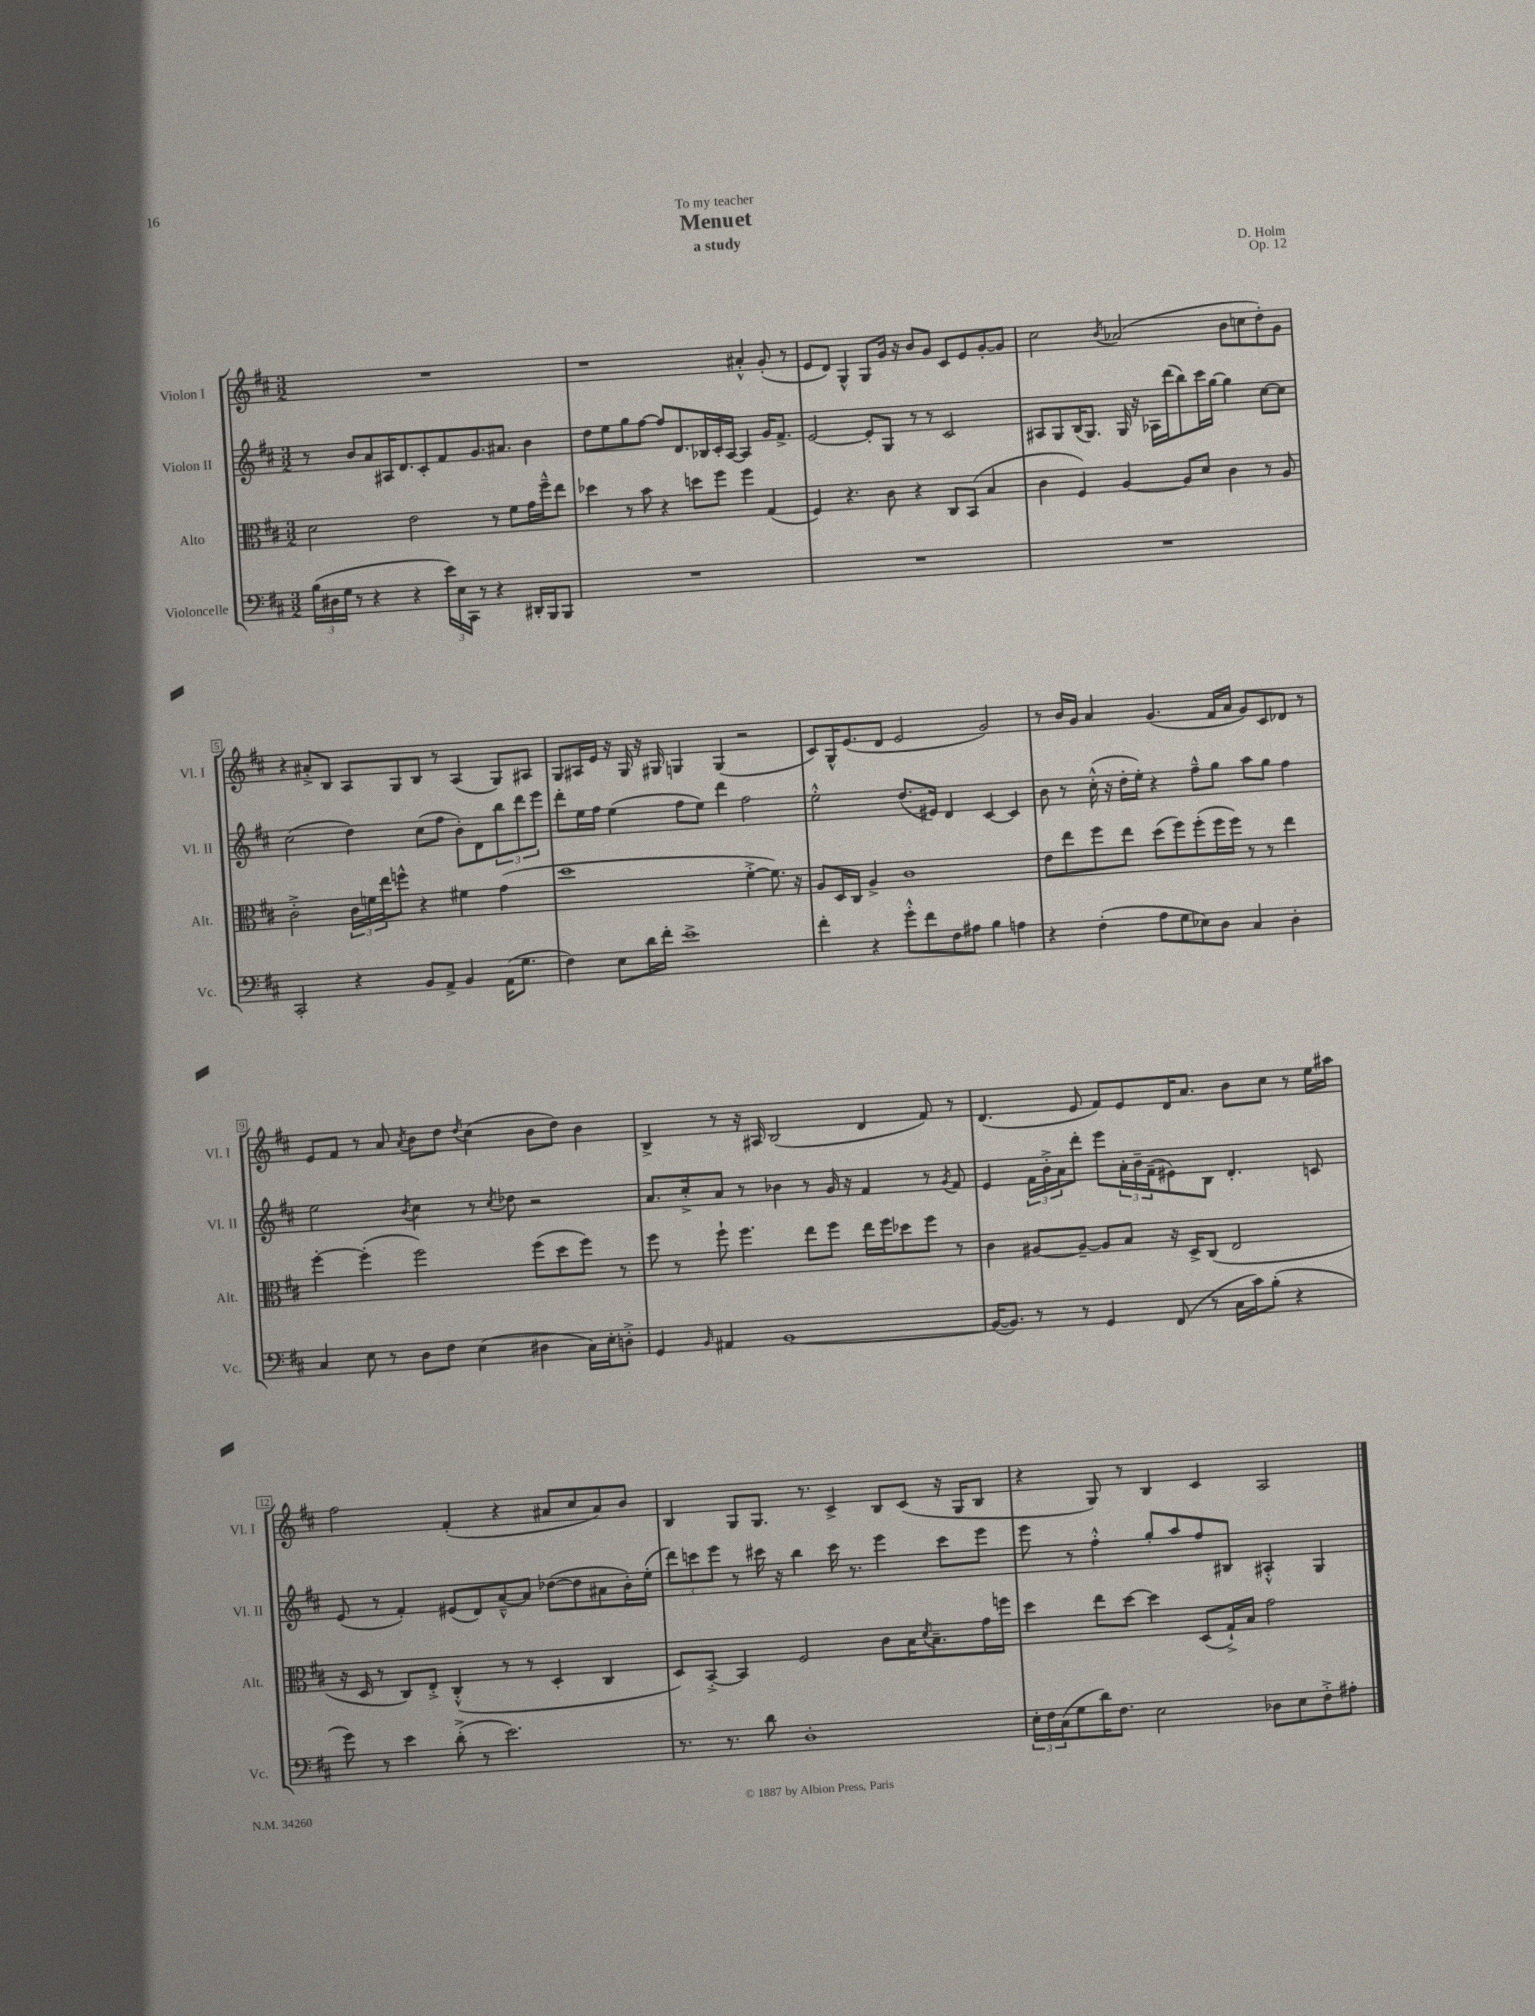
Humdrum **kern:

**kern	**kern	**kern	**kern
*part4	*part3	*part2	*part1
*staff4	*staff3	*staff2	*staff1
*I"Violoncelle	*I"Alto	*I"Violon II	*I"Violon I
*I'Vc.	*I'Alt.	*I'Vl. II	*I'Vl. I
*clefF4	*clefC3	*clefG2	*clefG2
*k[f#c#]	*k[f#c#]	*k[f#c#]	*k[f#c#]
*M3/2	*M3/2	*M3/2	*M3/2
=1	=1	=1	=1
(24B\LL	2d\	8r	1.r
24D#X\	.	.	.
24G\JJ	.	.	.
8r	.	8b/L	.
4r	.	8a/	.
.	.	16A#X/K	.
.	.	8.d/	.
4r	2e\	.	.
.	.	8c#'/	.
24e\LL)	.	8f#/	.
24E\	.	.	.
24CC#\JJ	.	.	.
8r	.	8.g/	.
4r	8r	.	.
.	.	8.a#X/J	.
.	8f#\L	.	.
16DD#X'/LL	16g\L	4b\	.
16BBB/J	16ff#~^^\J	.	.
8BBB/J	8ee\J	.	.
=2	=2	=2	=2
1.r	4dd-X\	8dd\L	1r
.	.	8ee\	.
.	8r	8gg\	.
.	8b\	[8ff#\J	.
.	4r	8ff#/L]	.
.	.	8.d/	.
.	8ddn\L	.	.
.	.	16B-X/L	.
.	8ff#\J	16c#'/	.
.	.	[16A/JJ	.
.	4ff#\	4A/]	4a#X'^^/
.	(4G/	16g/KL	(8g'/
.	.	8.f#^/J	.
.	.	.	8r
=3	=3	=3	=3
1.r	4F#/)	[2e/	8e/L
.	.	.	8d/J)
.	4.r	.	4G^^/
.	.	8e'/L]	8G/L
.	8c#\	8G/J	16g/Jk
.	.	.	16r
.	4r	8r	8b/L
.	.	8r	8g/J
.	8C#/L	2c#/	8c#/L
.	(8BB/J	.	8e/
.	4B/	.	[8g'/
.	.	.	8g/J]
=4	=4	=4	=4
1.r	4c#\	8A#X/L	2cc#\
.	.	8G/	.
.	4F#/)	(16B/K	.
.	.	8.G/J)	.
.	.	.	8qb/
.	[4A/	16G/	(2a-X/
.	.	16r	.
.	.	16A-X\LL	.
.	.	(16ddd\J	.
.	8A/L]	8bb\)	.
.	8d/J	16ccc#\L	.
.	.	[16gg\JJ	.
.	4c#\	4gg\]	8b\L
.	.	.	8ccn\
.	8r	[8cc#\L	8dd'\)
.	8A/	8cc#\J]	8g\J
!!LO:LB:g=z
=5	=5	=5	=5
2CC#'/	2c#'^\	(2cc#\	4r
.	.	.	8a#X'^/L
.	.	.	8B/J
4r	24c#\LL	4dd\)	8A/L
.	24fn\	.	.
.	24ee\J	.	.
.	8ffn^^\J	.	8G/
8BB/L	4r	(8cc#\L	8B/J
8AA^/J	.	8ff#\J	8r
4BB/	4f#X\	8b'\L)	(4A/
.	.	8d\	.
(16AA\KL	(4g\	12bb\	8G/L)
8.G\J	.	.	.
.	.	12ddd\	.
.	.	.	8A#X/J
.	.	12eee\J	.
=6	=6	=6	=6
4F#\)	1dd	8ddd'\L	8G/L
.	.	16ee\L	16A#X/L
.	.	16ff#\JJ	16e/JJ
8E\L	.	(4ee\	16r
.	.	.	16G/
16d\L	.	.	16r
16f#'\JJ	.	.	16G#X/
1e^	.	8ff#\L	4Gn/
.	.	8ee\J)	.
.	.	4ddd\	(4G/
.	[4f#'^\	2ff#\	2r
.	8.f#\])	.	.
.	16r	.	.
=7	=7	=7	=7
4f#'\	8A/L	2ee'^^\	8c#/L)
.	16D/L	.	16G^^/K
.	16C#/JJ	.	(8.e/
4r	4A^/	.	.
.	.	.	8d/J
8g'^^\L	1c#	(8.dd/L	2e/
8f#\	.	.	.
.	.	16e#X/Jk)	.
8F#\	.	4d/	.
8A#X\J	.	.	.
4B\	.	[4c#/	2g/)
4An\	.	4c#/]	.
=8	=8	=8	=8
4r	8e\L	8b\	8r
.	8ee\	8r	16b/LL
.	.	.	16g/JJ
(4F#'\	8ff#\	(16cc#'^^\	4a/
.	.	16r	.
.	8ee\J	16dd'\LL	.
.	.	16ee'\JJ)	.
8A\L	(8dd\L	4r	(4.g/
8G\	8ff#\)	.	.
8E-X\)	(8ff#'\	8ff#~^^\L	.
8D\J	16ff#\L	8gg\J	16f#/LL
.	16ff#\JJ)	.	16a/JJ
4C#/	8r	8aa\L	8g/L)
.	8r	8gg\J	8c#/
4D'\	4ee\	4ff#\	8d-X/J
.	.	.	8r
!!LO:LB:g=z
=9	=9	=9	=9
4C#/	[4ff#'\	2ee\	8e/L
.	.	.	8f#/J
8E\	(4ff#'\]	.	8r
8r	.	.	8a/
.	.	8qb/	8qa/
8D\L	2ff#\)	4cc#\	8b\L
8F#\J	.	.	8dd\J
.	.	.	8qdd/
(4E\	.	8r	(4cc#\
.	.	8qcc#/	.
.	.	8dd-X\	.
4D#X\	(8ff#\L	2r	8b\L
.	8dd\	.	8dd\J)
16C#\LL)	8ff#\J)	.	4b\
16E'\J	.	.	.
8Dn'^\J	8r	.	.
=10	=10	=10	=10
4GG/	8ff#\	8.a/L	4B^/
.	8r	.	.
.	.	16cc#'^/k	.
16qqBB/	.	.	.
4AA#X/	8ff#`\	8a/J	8r
.	4.ff#\	8r	16r
.	.	.	16A#X/
[1BB	.	4b-X\	(2B/
.	8ee\L	8r	.
.	8ff#\J	16g/	.
.	.	16r	.
.	16ee\LL	4f#/	4d/
.	16ff#\J	.	.
.	8dd-X\	.	.
.	8ff#\J	8r	8f#/)
.	.	8qg/	.
.	8r	8f#/	8r
=11	=11	=11	=11
(16BB/KL_	4c#\	4e/	(4.d/
8.BB/J])	.	.	.
8r	[8A#X/L	24f#\LL	.
.	.	24b'^\	.
.	.	24a\J	.
8r	8A#~/J_	8ddd'\J	8e/
4GG/	8A#/L]	8eee\L	8f#/L)
.	8B/J	24a'\L	8e/
.	.	24b~\	.
.	.	(24f#~\J	.
(8FF#/	16r	8e#X\)	16d/K
.	16D^/KL	.	8.a/J
8r	(8C#/J	8B\J	.
16C#\LL	2E/	4.d'/	8b\L
16c#\J)	.	.	.
(8B'\J	.	.	8cc#\J
4r	.	.	8r
.	.	8cn/	16ee\LL
.	.	.	16aa#X\JJ
!!LO:LB:g=z
=12	=12	=12	=12
8g\)	16r	(8e/	2ff#\
.	16D/	.	.
8r	8r	8r	.
4e\	8C#/L)	4f#'/)	.
.	8E'^/J	.	.
(8d'^\	(4C#'^^/	(8e#X/L	(4f#'/
8r	.	8d/)	.
2.e\)	8r	[8a~^^/	4r
.	8r	8a/J]	.
.	4D'/	([8dd-X\L	8a#X/L
.	.	8dd-\]	8cc#/
.	4C#/	8a#X\	8a#/)
.	.	16b'\L)	8b/J
.	.	(16ee'\JJ	.
=13	=13	=13	=13
8.r	8D/L)	12ddd\L)	4B/
.	.	12cccn\	.
.	[8BB'^/J	.	.
.	.	12eee\J	.
8.r	.	.	.
.	4BB/]	8r	8G/L
8d\	.	16ccc#X\	8.G/J
.	.	16r	.
1D'	2F#/	4bb\	.
.	.	.	8.r
.	.	16ccc#\	4c#^/
.	.	8.r	.
.	8c#\L	4eee\	8B/L
.	16B\K	.	(8c#/J
.	8qd/	.	.
.	8.B~\	.	.
.	.	8ccc#\L	16r
.	.	.	16G/KL
.	16g\L	8eee\J	8B/J
.	16ffn\JJ	.	.
=14	=14	=14	=14
24E'\LL	4dd\	8eee\	4r
24F#\	.	.	.
(24C#\J	.	.	.
8G\	.	8r	.
16d\K)	8ee\L	4ff#'^^\	8G/)
8.F#\J	.	.	.
.	[8dd\J	.	8r
2E\	4dd\]	8gg'/L	4B/
.	.	8aa/	.
.	(8D/L	8ff#/	4c#/
.	16G`^/L)	8B#X/J	.
.	16B/JJ	.	.
8D-X\L	2g\	4A#X'^^/	2A/
8E\	.	.	.
8F#'^\	.	4G/	.
8A#X'\J	.	.	.
==	==	==	==
*-	*-	*-	*-
